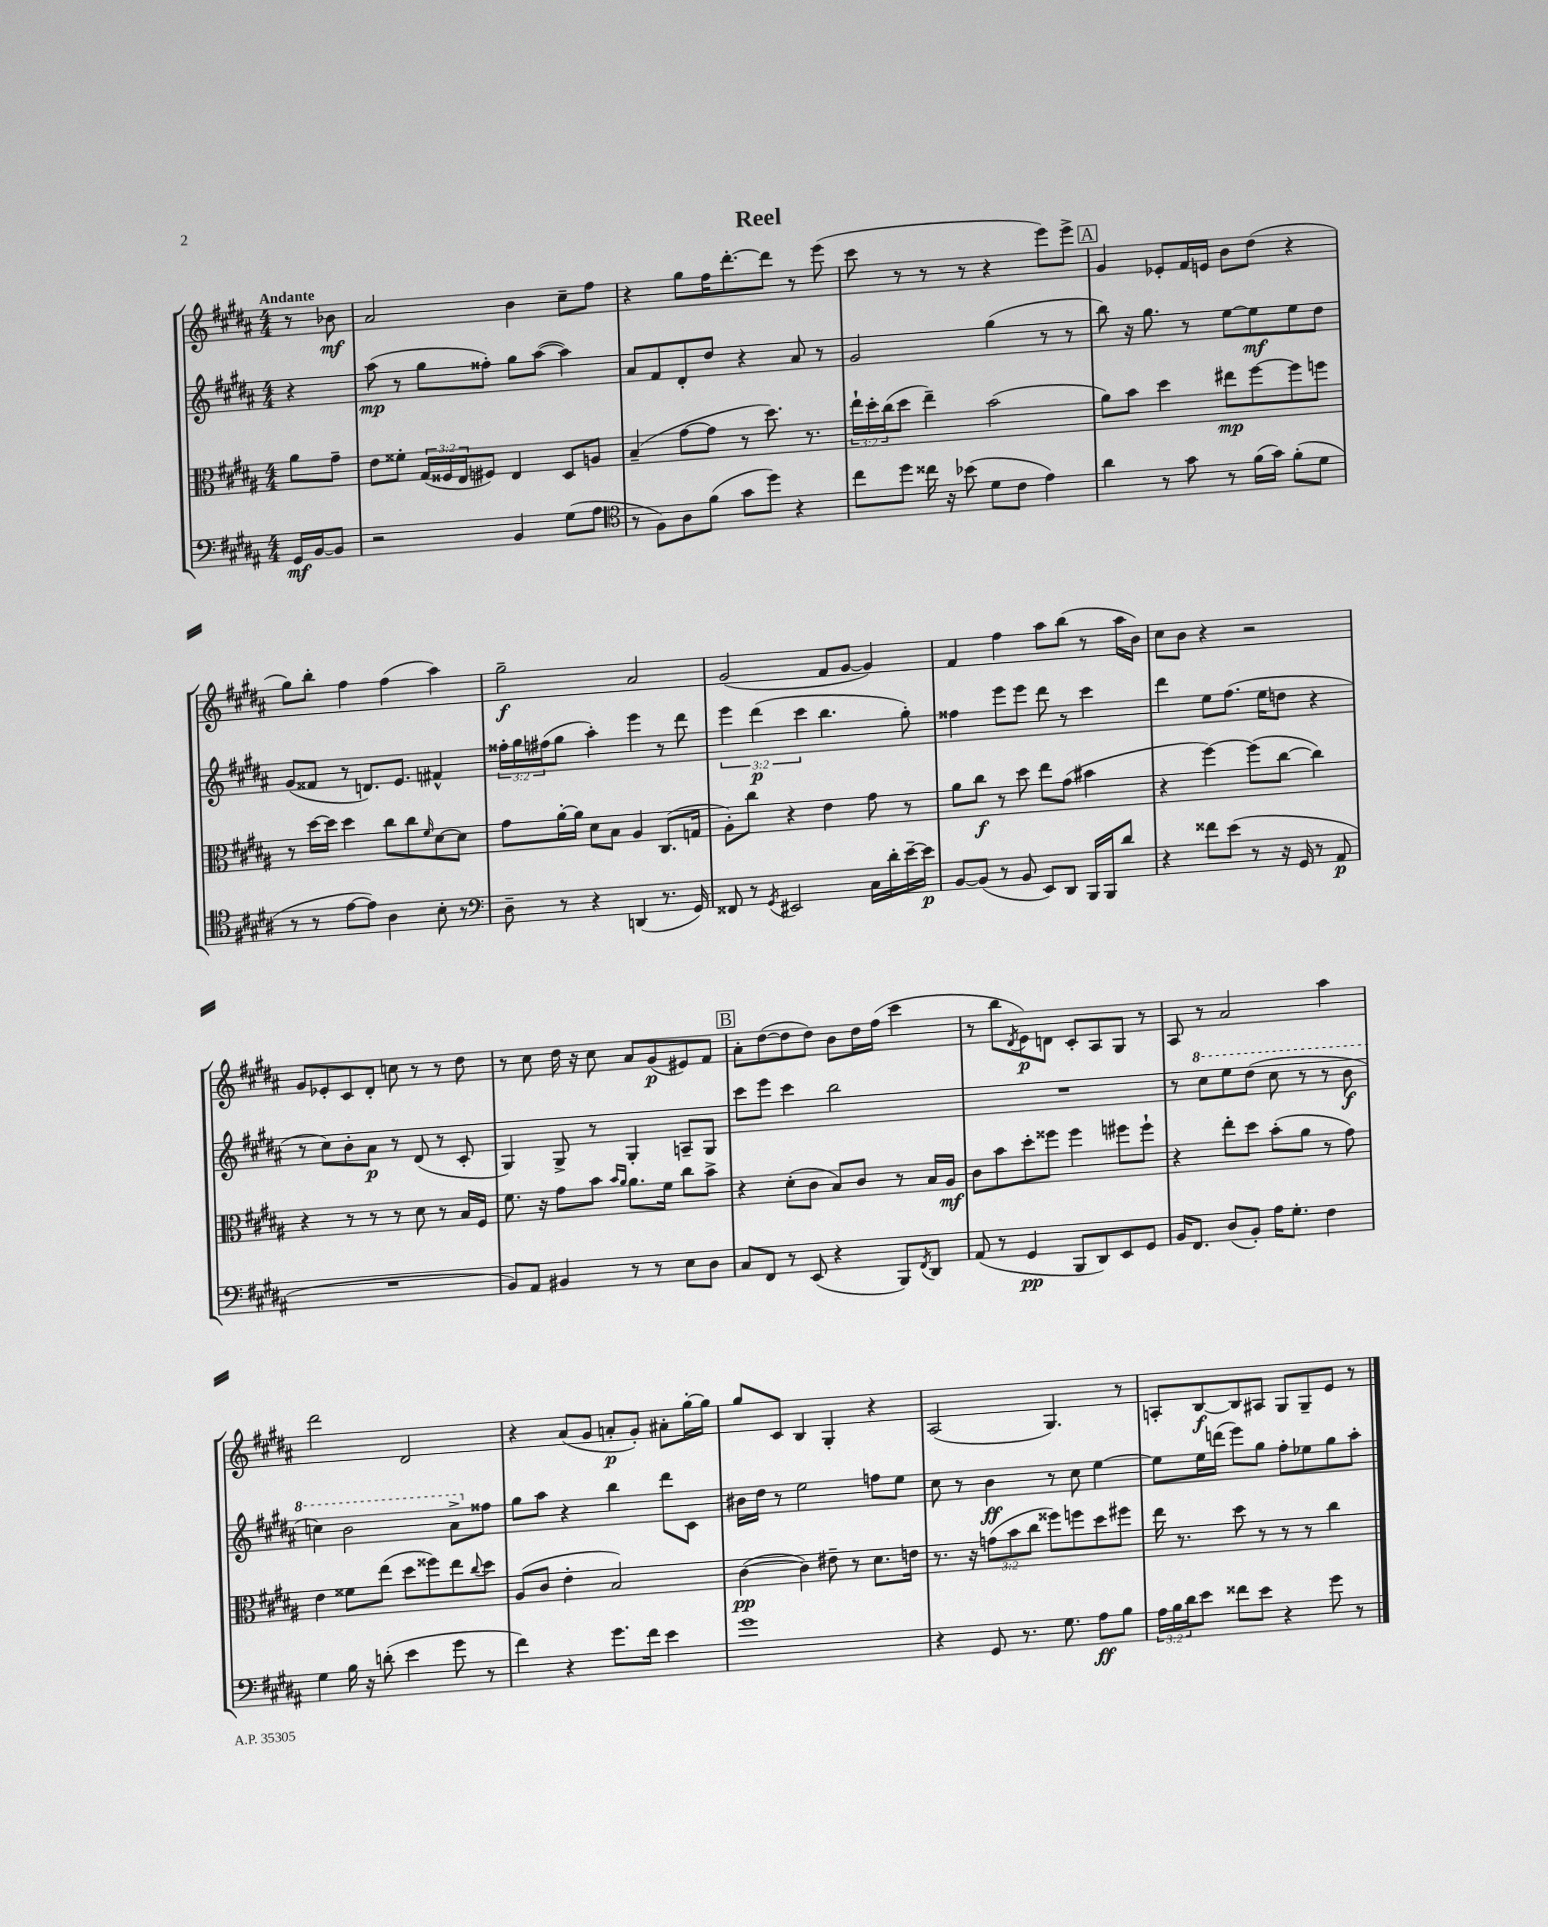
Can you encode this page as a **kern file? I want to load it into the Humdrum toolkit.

**kern	**kern	**kern	**kern
*staff4	*staff3	*staff2	*staff1
*clefF4	*clefC3	*clefG2	*clefG2
*k[f#c#g#d#a#]	*k[f#c#g#d#a#]	*k[f#c#g#d#a#]	*k[f#c#g#d#a#]
*M4/4	*M4/4	*M4/4	*M4/4
16GG#	8a#	4r	8r
[16BB	.	.	.
8BB]	8g#~	.	8b-
=	=	=	=
2r	8e	(8aa#	2a#
.	8f##'	8r	.
.	(24G#	8gg#	.
.	24F##	.	.
.	24E	.	.
.	8F#)	8ff##')	.
4BB	4E	8gg#	4b
.	.	([8aa#	.
(8G#	8D#	4aa#])	8cc#~
8A#	8A	.	8ff#
=	=	=	=
*clefC4	*	*	*
8r	(4B~	8a#	4r
8F#)	.	8f#	.
8A#	[8g#	8d#'	8gg#
(8f#	8g#]	8dd#	16ff#
.	.	.	[8.ddd#'
8g#	8r	4r	.
8dd#)	8.dd#)	.	8ddd#]
4r	.	8a#	8r
.	8.r	.	.
.	.	8r	(8eee
=	=	=	=
8cc#	24ee`	2g#	8ccc#
.	24dd#'	.	.
.	(24cc#	.	.
8dd#	8dd#	.	8r
16cc##	4ee~)	.	8r
16r	.	.	.
(8b-	.	.	8r
8d#	(2b	(4gg#	4r
8c#	.	.	.
4e)	.	8r	8eee)
.	.	8r	8eee^
=	=	=	=
4a#	8a#)	8bb)	4g#
.	8b	16r	.
.	.	8.gg#	.
8r	4dd#	.	8e-'
8g#	.	8r	16f#
.	.	.	16e
8r	8ee#	[8ee	8b
(16f#	[8ff#	8ee]	(8dd#
16g#)	.	.	.
(8f#'	8ff#]	8ee	4r
8d#	8ff	8dd#	.
=	=	=	=
8r	8r	(8g#	8gg#)
8r	[16dd#	8f##	8bb'
.	16dd#]	.	.
[8e	4dd#	8r	4ff#
8e])	.	8.d)	.
4A#	8cc#	.	(4ff#
.	.	8.e	.
.	8cc#	.	.
.	16qqf#	.	.
8B'	[8d#	4f#^^	4aa#)
8r	8d#]	.	.
=	=	=	=
*clefF4	*	*	*
8D#~	8g#	24ff##'	2gg#~
.	.	24gg#	.
.	.	(24ff#	.
8r	[16a#'	8gg#	.
.	16a#]	.	.
4r	8d#	4aa#')	.
.	8B	.	.
(4DD	4A#	4eee	2a#
8.r	(8.C#	8r	.
.	.	8ddd#	.
16GG#)	16G	.	.
=	=	=	=
8FF##	8A#')	6eee	(2g#
8r	8cc#	.	.
.	.	(6ddd#	.
8qGG#	.	.	.
2EE#	4r	.	.
.	.	6ccc#	.
.	4e	4.bb	8f#
.	.	.	[8g#
16C#	8g#	.	4g#])
16d#'	.	.	.
[16e~	8r	8gg#')	.
16e]	.	.	.
=	=	=	=
[8BB	8a#	4ff##	4f#
(8BB]	8cc#	.	.
8r	8r	8eee	4ff#
8BB	8dd#	8eee	.
8EE)	8ee	8ddd#	8aa#
8DD#	(8g#	8r	(8bb
16BBB	4b#	4ccc#	8r
16BBB	.	.	.
8d#	.	.	16aa#
.	.	.	16b)
=	=	=	=
4r	4r	4ddd#	8cc#
.	.	.	8b
8f##	[4ff#)	8ee	4r
(8e	.	(8.ff#	.
8r	(8ff#]	.	2r
.	.	16ee	.
16r	[8cc#	8dd	.
16GG#	.	.	.
8r	4cc#])	4r	.
8AA#	.	.	.
=	=	=	=
1r	4r	8r	8g#
.	.	8cc#)	8e-'
.	8r	8b'	8c#
.	8r	8a#	8d#'
.	8r	8r	8cc
.	8d#	(8d#	8r
.	8r	8r	8r
.	16B	8c#'	8dd#
.	16F#	.	.
=	=	=	=
8BB)	8.f#	4G#)	8r
8AA#	.	.	8cc#
.	16r	.	.
4BB#	8g#	8G#^	16dd#
.	.	.	16r
.	8b	8r	8cc#
.	16qqb	.	.
.	16qqa#	.	.
8r	8.a#	4G#'	8a#
8r	.	.	(8g#
.	16f#	.	.
8E	8cc#	8A~	8e#)
8D#	8b^	8G#	8f#
=	=	=	=
8C#	4r	8ccc#	8a#'
8FF#	.	8eee	([8dd#
8r	(8d#'	4ccc#	8dd#]
(8EE	8c#	.	8dd#)
4r	8B)	2bb	8b
.	8c#	.	16dd#
.	.	.	(16ff#
8BBB)	8r	.	4ccc#
8qFF#	.	.	.
8DD#	16B	.	.
.	16A#	.	.
=	=	=	=
(8AA#	8c#	1r	8r
8r	8b	.	8bb
.	.	.	8qd#
4GG#	8dd#'	.	8e)
.	8ff##	.	8d
8BBB	4ff##	.	8c#'
8DD#)	.	.	8A#
8EE	8ff#	.	8G#
8GG#	8ff#`	.	8r
=	=	=	=
16BB	4r	8r	8A#
8.FF#	.	.	.
.	.	8ccc#	8r
(8D#	8ee'	8eee	2a#
8BB')	8dd#	(8ddd#	.
16A#	(8b'	8ccc#	.
8.G#'	.	.	.
.	8a#	8r	.
4F#	8r	8r	4aa#
.	8g#)	8bb	.
=	=	=	=
4G#	4e	4ccc)	2ddd#
16B	8f##	2bb	.
16r	.	.	.
(8d'	(8ee	.	.
4e	8dd#	.	2d#
.	8ff##)	.	.
8g#	8ee	8aa#^	.
.	8qqcc#	.	.
8r	8dd#	8ff##	.
=	=	=	=
4f#)	(8A#	8gg#	4r
.	8c#	8aa#	.
4r	4e'	4r	(8a#
.	.	.	8g#
8.g#	2B)	4bb	8a'
.	.	.	8g#')
16f#	.	.	.
4e	.	8ddd#	8a#'
.	.	8c#	[16gg#'
.	.	.	16gg#]
=	=	=	=
1g#	([4c#	16b#	8gg#
.	.	16dd#	.
.	.	8r	8c#
.	4c#])	2ee	4B
.	8e#~	.	4G#'
.	8r	.	.
.	8.d#	8ff	4r
.	.	8ee	.
.	16e	.	.
=	=	=	=
4r	8.r	8cc#	(2A#
.	.	8r	.
.	16r	.	.
8GG#	(12g	4b	.
.	12b	.	.
8.r	.	.	.
.	12cc#	.	.
.	8ff##)	8r	4.G#)
8.G#	.	.	.
.	8ff	8cc#	.
8A#	8dd#	[4ee	.
8B	8ff#	.	8r
=	=	=	=
24A#	16ee	8ee]	8A'
24B	.	.	.
.	8.r	.	.
24d#	.	.	.
8e	.	16ee	[8B
.	.	(16ddd	.
8f##	8dd#	8eee)	8B]
8e	8r	8gg#	8A#
4r	8r	8ff#'	8G#
.	8r	8ee-	8G#~
8g#	4cc#	8gg#	8e
8r	.	8aa#'	8r
==	==	==	==
*-	*-	*-	*-
